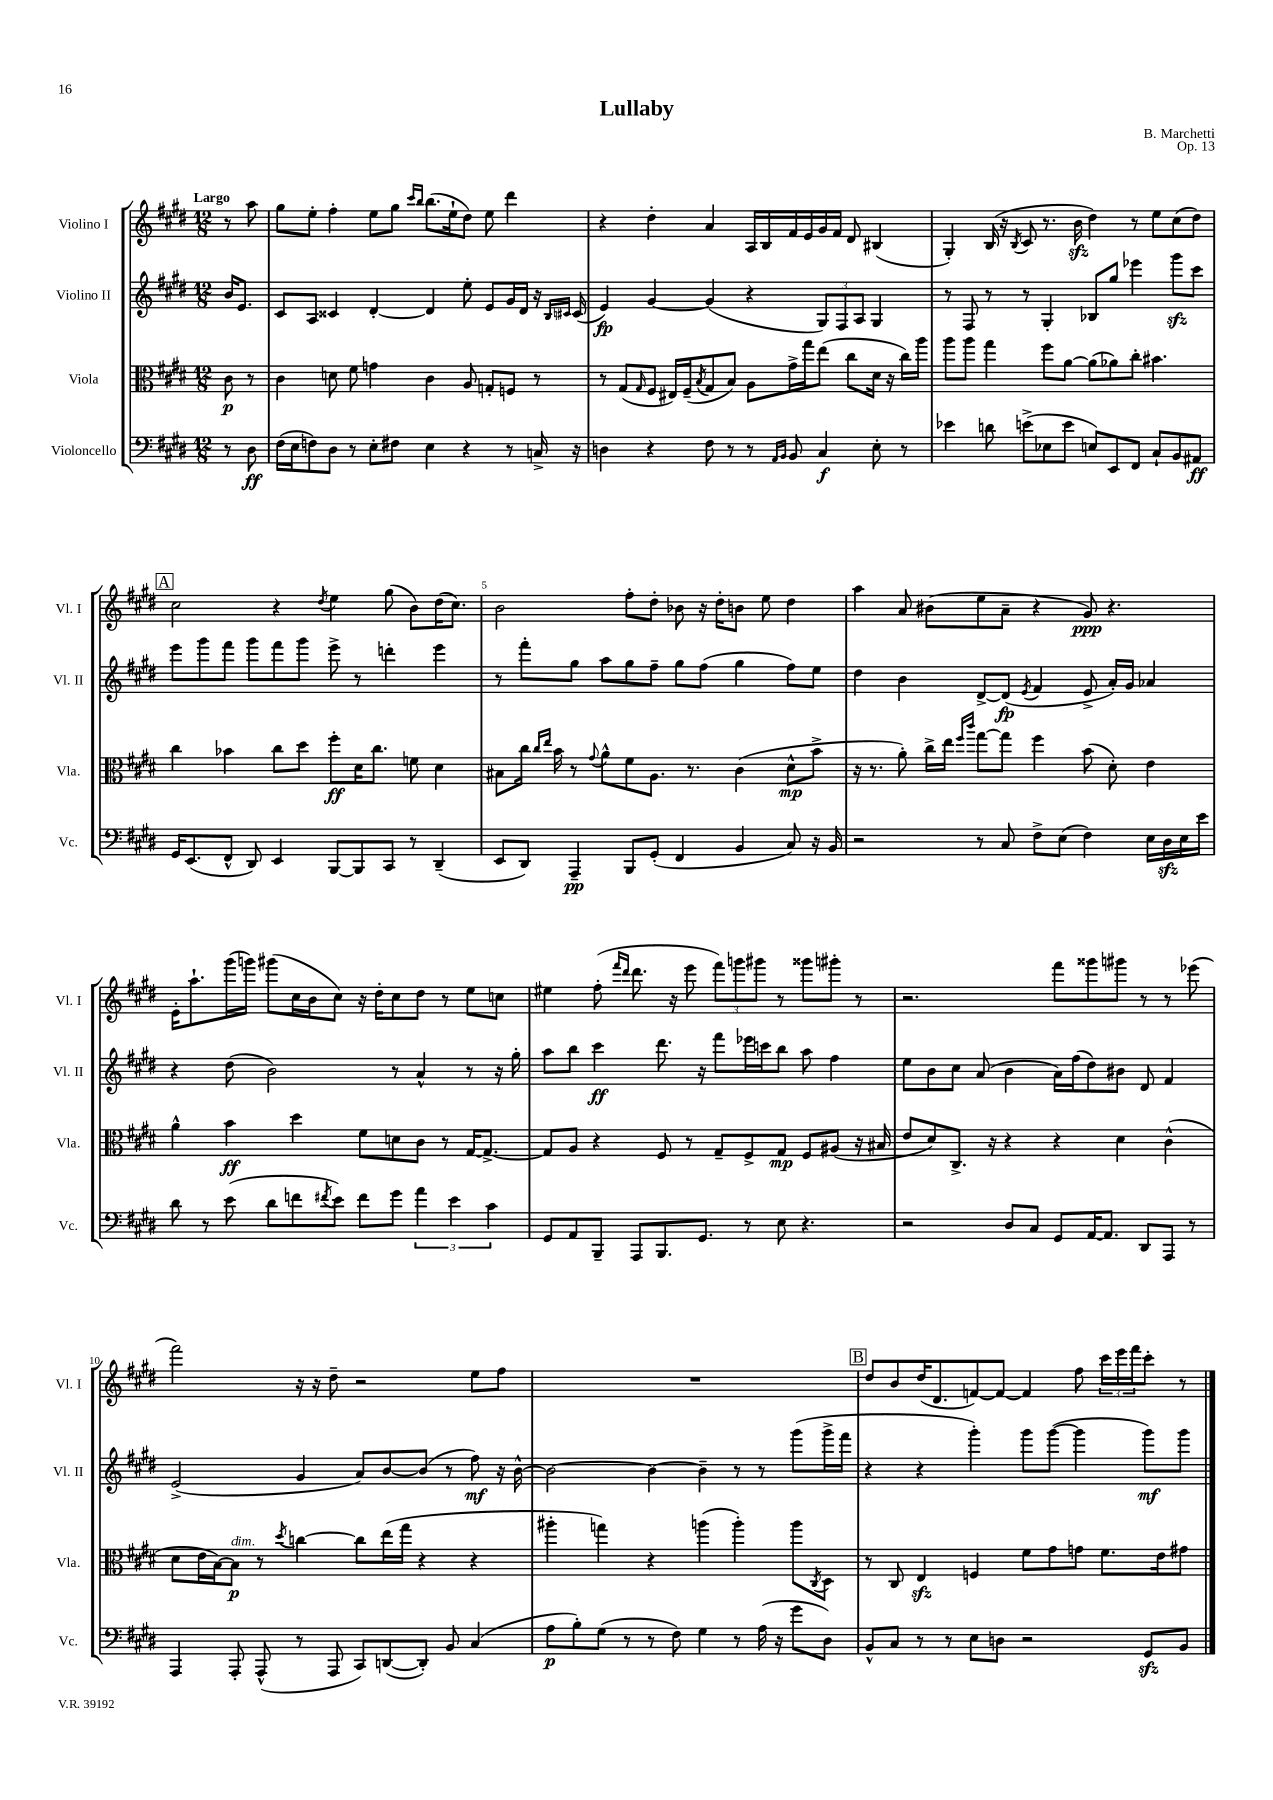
\header { title = "Lullaby" composer = "B. Marchetti" opus = "Op. 13" }
<<
\new StaffGroup <<
\new Staff = "s0" \with { instrumentName = "Violino I" shortInstrumentName = "Vl. I" } {
    \clef treble \key e \major \numericTimeSignature \time 12/8 \partial 4 \tempo "Largo"
    r8 a''8 |
    gis''8 e''8-. fis''4-. e''8 gis''8 \grace { cis'''16 b''16 } b''8.( e''16-! dis''8) e''8 dis'''4 |
    r4 dis''4-. a'4 a16 b16 fis'16 e'16 gis'16 fis'16 dis'8 bis4( |
    gis4-.) b16( r16 \acciaccatura { b8 } cis'8 r8. b'16\sfz dis''4) r8 e''8 cis''8( dis''8) |
    \mark \markup { \box "A" } cis''2 r4 \acciaccatura { dis''8 } e''4 gis''8( b'8) dis''16( cis''8.) |
    b'2 fis''8-. dis''8-. bes'8 r16 dis''16-. b'8 e''8 dis''4 |
    a''4 a'8 bis'8( e''8 a'8-- r4 gis'8\ppp) r4. |
    e'16-. a''8.-! gis'''16( g'''16) gis'''8( cis''16 b'16 cis''8) r16 dis''16-. cis''8 dis''8 r8 e''8 c''8 |
    eis''4 fis''8-.( \grace { fis'''16 dis'''16 } dis'''8. r16 e'''8 \tuplet 3/2 { fis'''8) g'''8 gis'''8 } r8 gisis'''8 gis'''8-. r8 |
    r2. fis'''8 gisis'''8 gis'''8 r8 r8 ees'''8( |
    fis'''2) r16 r16 dis''8-- r2 e''8 fis''8 |
    R1. |
    \mark \markup { \box "B" } dis''8 b'8 dis''16( dis'8. f'8~) f'8~ f'4 fis''8 \tuplet 3/2 { cis'''16 e'''16 fis'''16 } cis'''8-. r8 \bar "|." |
}
\new Staff = "s1" \with { instrumentName = "Violino II" shortInstrumentName = "Vl. II" } {
    \clef treble \key e \major \numericTimeSignature \time 12/8 \partial 4
    b'16 e'8. |
    cis'8 a8 cisis'4 dis'4~-. dis'4 e''8-. e'8 gis'16 dis'16 r16 \grace { b16 cis'16 } cis'16( |
    e'4\fp) gis'4~ gis'4( r4 \tuplet 3/2 { gis8) fis8 a8 } gis4 |
    r8 fis8 r8 r8 gis4-. bes8 gis''8 ees'''4 gis'''8\sfz cis'''8 |
    \mark \markup { \box "A" } e'''8 gis'''8 fis'''8 gis'''8 fis'''8 gis'''8 e'''8-> r8 d'''4-. e'''4 |
    r8 fis'''8-. gis''8 a''8 gis''8 fis''8-- gis''8 fis''8( gis''4 fis''8) e''8 |
    dis''4 b'4 dis'8~-> dis'8\fp( \acciaccatura { e'8 } fis'4 e'8-> a'16-.) gis'16 aes'4 |
    r4 dis''8( b'2) r8 a'4-^ r8 r16 gis''16-. |
    a''8 b''8 cis'''4\ff dis'''8. r16 fis'''8 ees'''16 c'''16 b''8 a''8 fis''4 |
    e''8 b'8 cis''8 a'8( b'4 a'16) fis''16( dis''8) bis'8 dis'8 fis'4 |
    e'2->( gis'4 a'8) b'8~ b'8( r8 fis''8\mf) r16 b'16~-^ |
    b'2~ b'4~ b'4-- r8 r8 gis'''8( gis'''16-> fis'''16 |
    \mark \markup { \box "B" } r4 r4 gis'''4-.) gis'''8 gis'''8~( gis'''4 gis'''8\mf) gis'''8 \bar "|." |
}
\new Staff = "s2" \with { instrumentName = "Viola" shortInstrumentName = "Vla." } {
    \clef alto \key e \major \numericTimeSignature \time 12/8 \partial 4
    cis'8\p r8 |
    cis'4 d'8 fis'8 g'4 cis'4 a8 g8-. f8 r8 |
    r8 gis8( \grace { gis16 } fis8 eis16) fis16--( \acciaccatura { b8 } gis8 b8) a8 gis'16-> gis''16 e''8( cis''8 dis'16 r16 cis''16) a''16 |
    a''8 a''8 gis''4 fis''8 a'8~ a'8( aes'8) cis''8-. bis'4. |
    \mark \markup { \box "A" } cis''4 bes'4 cis''8 dis''8 fis''8-.\ff dis'16 cis''8. f'8 dis'4 |
    bis8 cis''16 \grace { cis''16 e''16 } b'16 r8 \appoggiatura { gis'8 } a'8-^ fis'8 a8. r8. cis'4( dis'8-^\mp b'8-> |
    r16 r8. a'8-.) cis''16-> e''16 \grace { fis''16 cis'''16 } gis''8~ gis''8 fis''4 b'8( dis'8-.) e'4 |
    a'4-^ b'4\ff dis''4 fis'8 d'8 cis'8 r8 gis16~ gis8.~-> |
    gis8 a8 r4 fis8 r8 gis8-- fis8-> gis8\mp fis8 ais8( r16 bis16 |
    e'8 dis'8) cis8.-> r16 r4 r4 dis'4 cis'4-^( |
    dis'8 e'16 b16~) b8\p^\markup { \italic "dim." } r8 \acciaccatura { dis''8 } c''4~ c''8 e''16( gis''16 r4 r4 |
    ais''4-. g''4) r4 a''4( a''4-.) a''8 \acciaccatura { cis8 } dis8 |
    \mark \markup { \box "B" } r8 cis8 e4\sfz f4 fis'8 gis'8 g'8 fis'8. e'16 gis'8 \bar "|." |
}
\new Staff = "s3" \with { instrumentName = "Violoncello" shortInstrumentName = "Vc." } {
    \clef bass \key e \major \numericTimeSignature \time 12/8 \partial 4
    r8 dis8\ff |
    fis16( e16 f8) dis8 r8 e8-. fis8 e4 r4 r8 c16-> r16 |
    d4 r4 fis8 r8 r8 \grace { a,16 b,16 } b,8 cis4\f e8-. r8 |
    ees'4 d'8 e'8->( ees8 e'8 e8) e,8 fis,8 cis8-! b,8 ais,8\ff |
    \mark \markup { \box "A" } gis,16 e,8.( fis,8-^ dis,8) e,4 b,,8~ b,,8 cis,8 r8 dis,4--( |
    e,8 dis,8) a,,4--\pp b,,8 gis,8-.( fis,4 b,4 cis8) r16 b,16 |
    r2 r8 cis8 fis8-> e8( fis4) e16 dis16\sfz e16 e'16 |
    dis'8 r8 e'8( dis'8 f'8 \acciaccatura { fis'8 } e'8) fis'8 gis'8 \tuplet 3/2 { a'4 e'4 cis'4 } |
    gis,8 a,8 b,,8-- a,,8 b,,8. gis,8. r8 e8 r4. |
    r2 dis8 cis8 gis,8 a,16~ a,8. dis,8 a,,8 r8 |
    a,,4 a,,8-. a,,8-^( r8 a,,8 cis,8) d,8~( d,8-.) b,8 cis4( |
    a8\p b8-.) gis8( r8 r8 fis8) gis4 r8 a16( r16 gis'8 dis8) |
    \mark \markup { \box "B" } b,8-^ cis8 r8 r8 e8 d8 r2 gis,8\sfz b,8 \bar "|." |
}
>>
>>
\layout { \context { \Score \override BarNumber.break-visibility = ##(#f #t #t) barNumberVisibility = #(every-nth-bar-number-visible 5) } }
